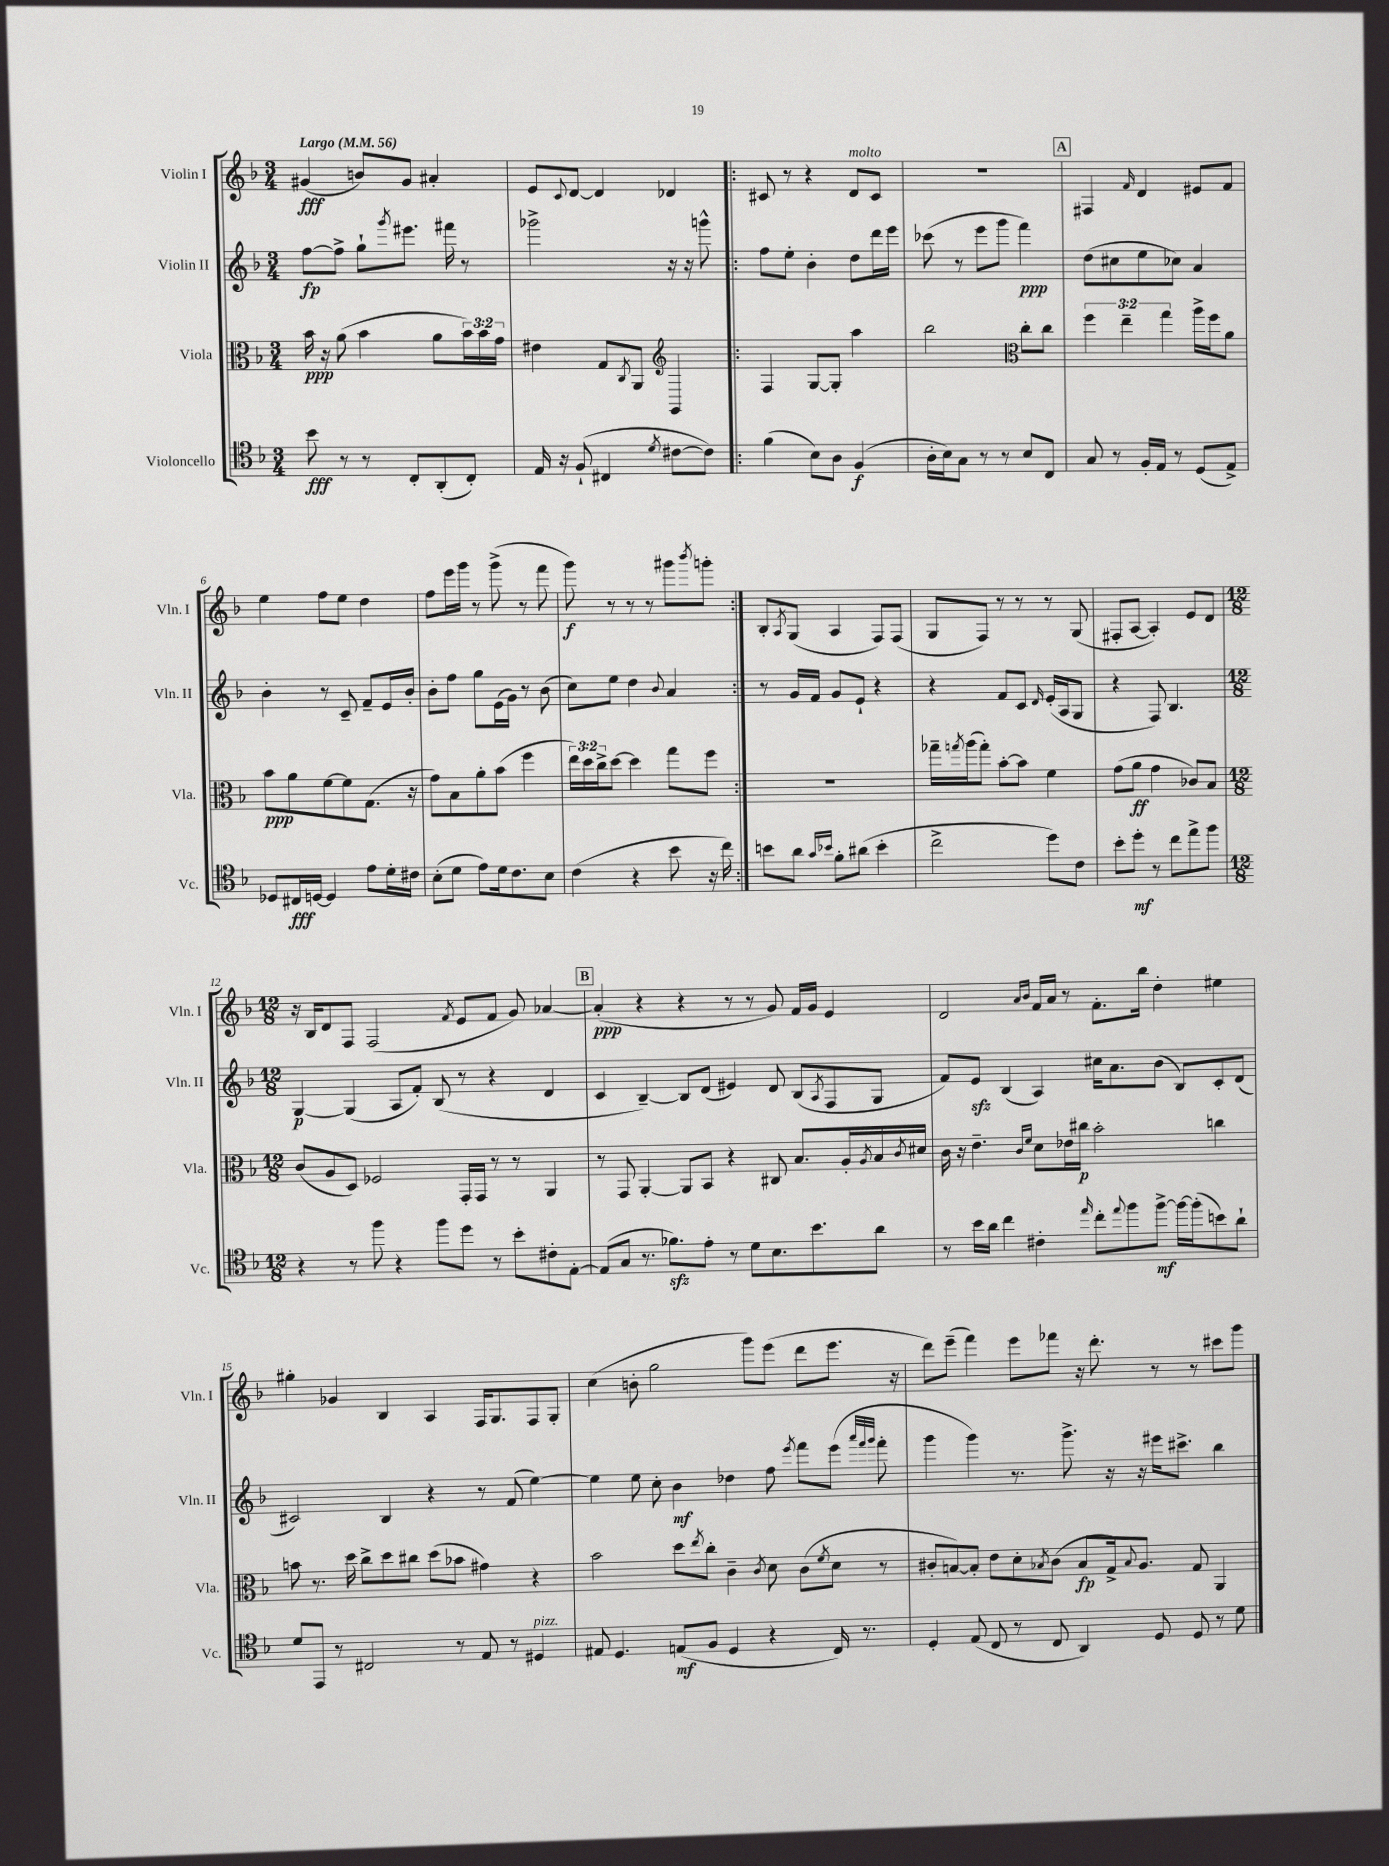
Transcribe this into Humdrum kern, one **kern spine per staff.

**kern	**kern	**kern	**kern
*staff4	*staff3	*staff2	*staff1
*clefC4	*clefC3	*clefG2	*clefG2
*k[b-]	*k[b-]	*k[b-]	*k[b-]
*M3/4	*M3/4	*M3/4	*M3/4
*MM56	*MM56	*MM56	*MM56
8b-	16b-	[8ff	(4g#
.	16r	.	.
8r	(8a	8ff^]	.
8r	4b-	8gg`	8b)
.	.	8qggg	.
8C'	.	8.eee#	8g#
(8AA'	8a	.	4a#'
.	.	16fff#	.
8C')	24b-)	8r	.
.	24b-	.	.
.	24g	.	.
=	=	=	=
16E	4e#	2ggg-^	8e
16r	.	.	.
.	.	.	8qqc
(8F`	.	.	[8d
4C#	8G	.	4d]
.	8qC	.	.
.	8AA	.	.
8qd	.	.	.
[8c#	4GG	16r	4d-
.	.	16r	.
8c#])	.	8ggg^^	.
=!|:	=!|:	=!|:	=!|:
*	*clefG2	*	*
(4f	4F	8ff	8c#
.	.	8ee'	8r
8B-)	[8G	4b-'	4r
8A	8G']	.	.
(4F	4aa	8dd	8d
.	.	16ddd	8c#
.	.	16eee	.
=	=	=	=
16A'	2bb-	(8ccc-	2.r
16B-)	.	.	.
8G	.	8r	.
8r	.	8eee	.
8r	.	8ggg	.
8B-	8cc'	4fff)	.
8C	8cc	.	.
=	=	=	=
*	*clefC3	*	*
8G	6ff	(8dd	4F#
8r	.	8cc#	.
.	6ee~	.	.
.	.	.	16qqf
16F'	.	8ee	4d
16E	.	.	.
.	6gg	.	.
8r	.	8cc-)	.
(8D	16aa^	4a	8e#
.	16ff	.	.
8E^)	8a	.	8f
=	=	=	=
8D-	8b-	4b-'	4ee
16C#	8a	.	.
[16D	.	.	.
4D]	[8f	8r	8ff
.	8f]	8c~	8ee
8e	(8.G	8f~	4dd
16d'	.	16e	.
16c#	16r	16b-'	.
=	=	=	=
(8B-'	8g)	8b-'	8ff
8d	8B-	8ff	16eee
.	.	.	16ggg
8e)	8a'	8gg	8r
16d	(8b-	(16e	(8ggg^
8.c	.	16g)	.
.	4ff	8r	8r
8B-	.	(8b-	8fff
=	=	=	=
(4c	24ee)	8cc)	8ggg)
.	24dd	.	.
.	24cc^	.	.
.	[8dd	8ee	8r
4r	4dd]	4dd	8r
.	.	.	8r
.	.	8qqb-	.
8b-	8gg	4a	8ggg#
.	.	.	8qbbb-
16r	8ff	.	8ggg'
16cc)	.	.	.
=:|!	=:|!	=:|!	=:|!
8b	2.r	8r	8B-'
.	.	.	8qA
8a	.	16g	(8G
.	.	16f	.
16qqg	.	.	.
16qqb-	.	.	.
8f'	.	8g	4A
(8a#	.	8e`	.
4b-'	.	4r	8F)
.	.	.	(8F
=	=	=	=
2cc^	16gg-~	4r	8G
.	8qgg	.	.
.	(16aa	.	.
.	8gg')	.	8F)
.	[8b-'	8f	8r
.	8b-]	8c	8r
.	.	16qqd	.
8dd)	4f	(16e'	8r
.	.	16A	.
8c	.	8G	(8G
=	=	=	=
8b-'	(8g	4r	8F#'
8dd'	8a	.	[8A
8r	4g	8F)	4A'])
8cc	.	4.B-	.
8ee^	8c-)	.	8e
8ff	8B-	.	8d
=	=	=	=
*M12/8	*M12/8	*M12/8	*M12/8
4r	(8c	[4G	16r
.	.	.	16B-
.	8A	.	8d
8r	8D)	(4G]	8F
8ff	2F-	.	(2F
4r	.	8A	.
.	.	8f')	.
8ff	.	(8B-	.
.	.	.	8qf
8dd	16GG'	8r	8e
.	16GG	.	.
8r	8r	4r	8f
8b-'	8r	.	8g)
8c#'	4AA	4d	[4a-
[8E'	.	.	.
=	=	=	=
(8E]	8r	4c	(4a-']
8G	8GG	.	.
8.r	[4AA'	[4B-~)	4r
8.f-)	.	.	.
.	8AA]	8B-]	4r
8e'	8BB-	(8d	.
8r	4r	4e#)	8r
8d	.	.	8r
8.B-	8C#	8d	8g)
.	8.B-	(8B-	16f
8.b-	.	.	16g
.	.	8qA	.
.	.	8F	4e
.	16A'	.	.
.	8qA	.	.
8a	16B-	8G	.
.	8qc	.	.
.	16d#	.	.
=	=	=	=
8r	16c	8f)	2d
.	16r	.	.
16b-	4.e~	8e	.
16a	.	.	.
4cc	.	(4B-	.
.	16qqc	.	16qqa
.	16qqf	.	16qqb-
4c#'	8d	4A)	16f
.	.	.	16a
.	16e-	.	8r
.	16cc#	.	.
16qqee	.	.	.
8cc'	2b-'	16cc#	8.f'
.	.	8.a	.
8qqee	.	.	.
8ff	.	.	.
.	.	.	16bb-
[8ff^	.	(8b-	4dd'
16ff_	.	8B-)	.
(16ff']	.	.	.
8b)	4cc	8c'	4ee#
8a`	.	(8d	.
=	=	=	=
8d	8b	2c#)	4gg#'
8EE	8.r	.	.
8r	.	.	4g-
.	16dd	.	.
2C#	8cc^	.	.
.	8dd	4B-	4B-
.	8cc#	.	.
.	(8dd	4r	4A
8r	8b-	.	.
8E	4g#)	8r	16F
.	.	.	8.G
8r	.	(8f	.
4D#	4r	[4ee)	8F
.	.	.	8G'
=	=	=	=
8E#	2b-	4ee]	(4cc
4.D	.	.	.
.	.	8ee	8b'
.	.	8cc'	2gg
(8E	8dd	4b-	.
.	8qee	.	.
8F	8cc'	.	.
4D	4c~	4dd-	.
.	.	.	8ggg)
.	8qc	.	.
4r	8d	8ff	(8eee
.	.	8qeee	.
.	(8c	8fff	8ddd
.	8qf	.	.
16C)	8d	(8eee	8.eee
8.r	.	.	.
.	.	32qqaaa	.
.	.	32qqfff	.
.	.	32qqggg	.
.	8r	8fff'	.
.	.	.	16r
=	=	=	=
4D'	8c#'	4ggg	8ddd)
.	[8B)	.	(8eee~
(8E	8B']	4ggg)	4fff)
8C	8e	.	.
8r	8d'	8.r	8eee
.	8qB-	.	.
8C	(8c#	.	8fff-
.	.	8.ggg^	.
4AA)	8B-	.	16r
.	.	.	8.ddd'
.	16G^)	16r	.
.	8qqB-	.	.
.	8.A	16r	.
8D	.	16eee#	8r
.	.	8.ccc#^	.
8D	8G	.	8r
8r	4AA	4bb-	8ccc#
8d	.	.	8ggg
==	==	==	==
*-	*-	*-	*-
